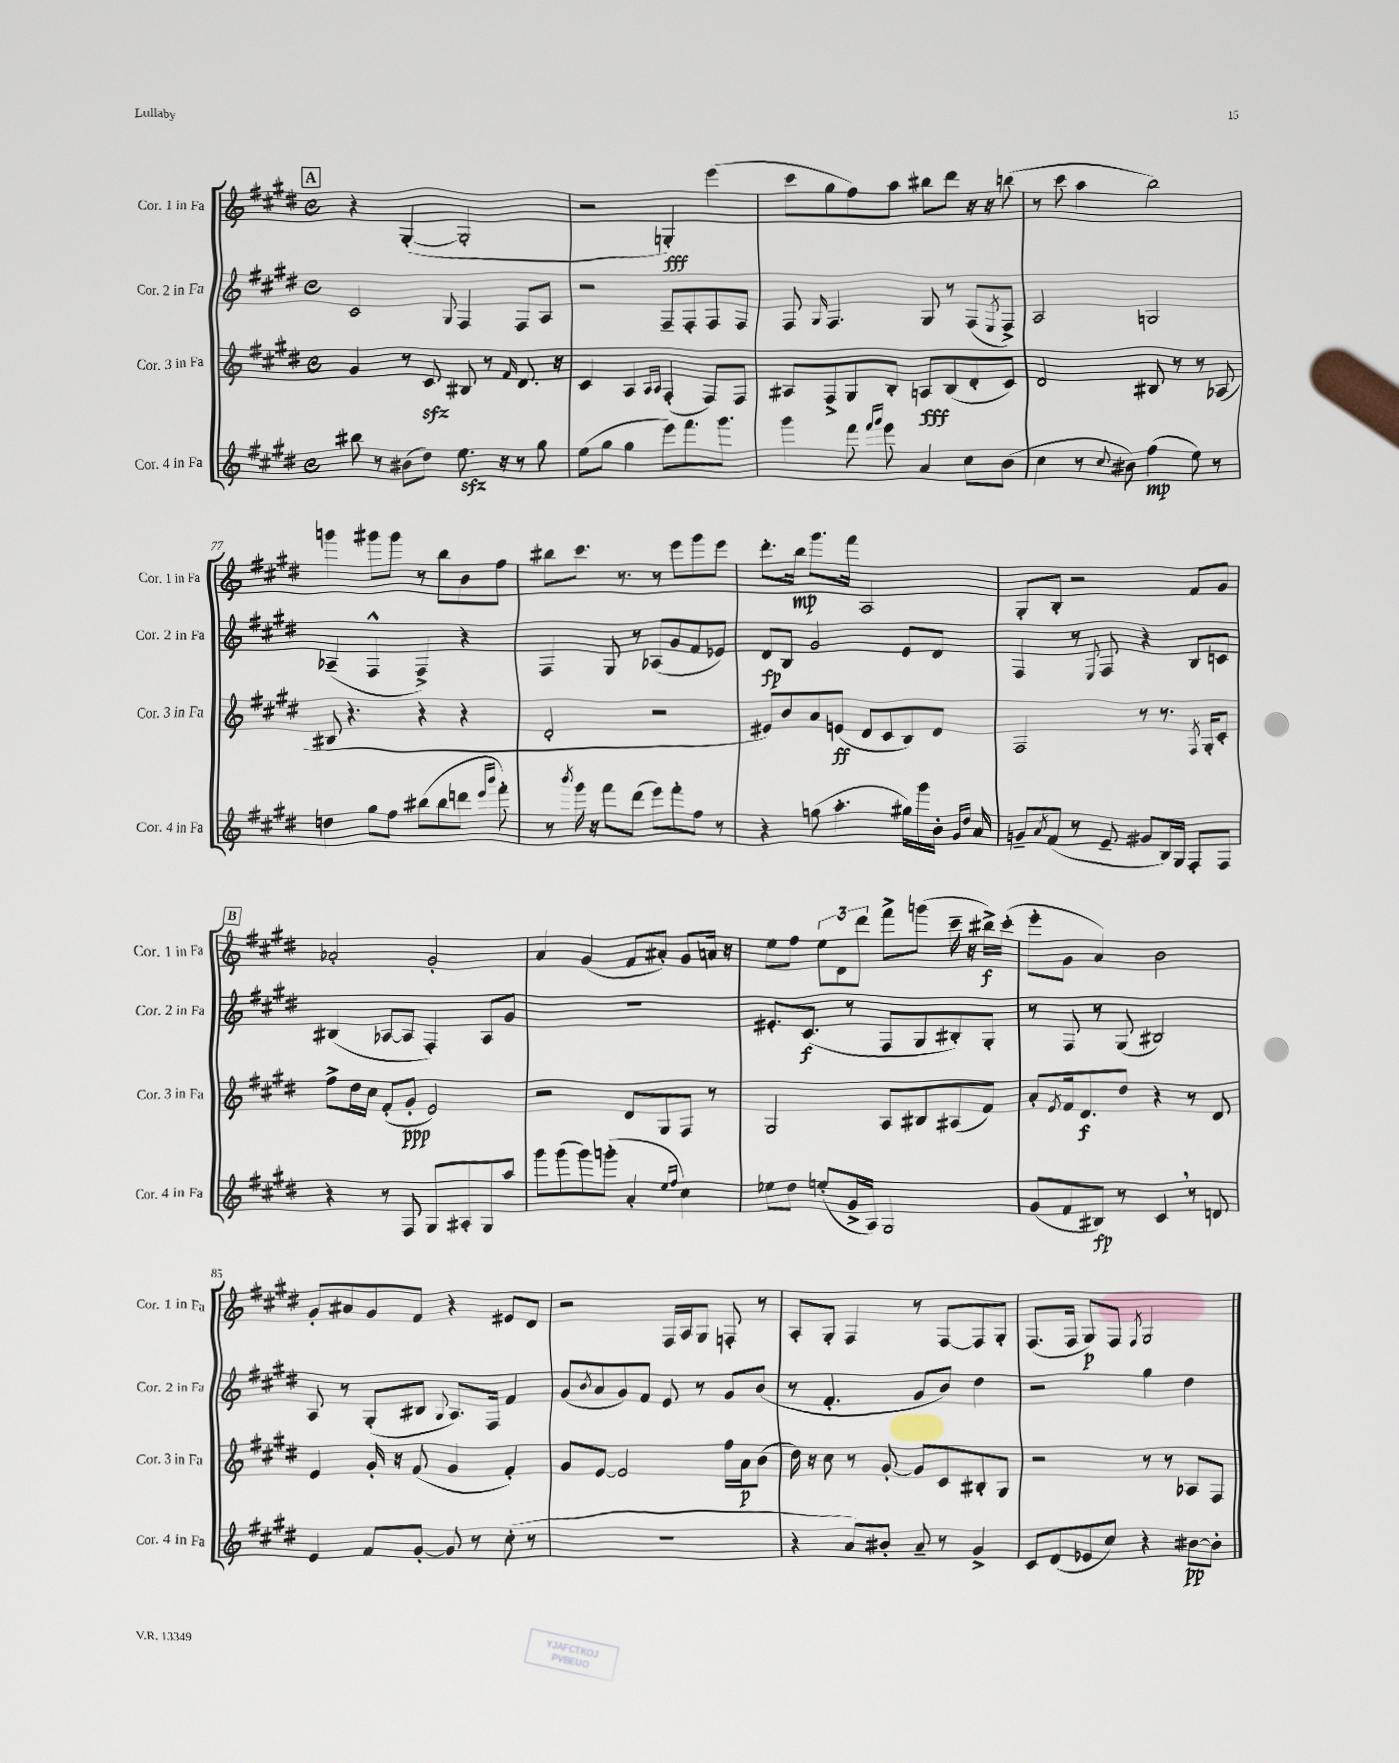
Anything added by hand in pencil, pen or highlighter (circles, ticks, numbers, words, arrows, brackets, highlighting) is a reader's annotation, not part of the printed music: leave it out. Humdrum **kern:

**kern	**kern	**kern	**kern
*staff4	*staff3	*staff2	*staff1
*clefG2	*clefG2	*clefG2	*clefG2
*k[f#c#g#d#]	*k[f#c#g#d#]	*k[f#c#g#d#]	*k[f#c#g#d#]
*M4/4	*M4/4	*M4/4	*M4/4
*met(c)	*met(c)	*met(c)	*met(c)
8bb#	4g#	2c#	4r
8r	.	.	.
(8b#	8r	.	([4G#'
8dd#)	8c#	.	.
.	.	8qqG#	.
8.ee	8B#	4F#	2G#']
.	8r	.	.
16r	.	.	.
.	16qqf#	.	.
8r	8.d#	8F#	.
8gg#	.	8A	.
.	16r	.	.
=	=	=	=
(8ee	4c#	2r	2r
8gg#	.	.	.
4gg#	4A	.	.
.	16qqA	.	.
.	16qqA	.	.
8eee)	(4F#'	8F#~	4G')
8.fff#	.	8F#'	.
.	8F#)	8F#	(4eee
8.ggg#	.	.	.
.	8F#	8F#	.
=	=	=	=
4ggg#	8A#	8F#	8ccc#
.	.	16qqG#	.
.	8F#^	4.F#	8gg#
8fff#	8G#	.	8ff#)
16qqfff#	.	.	.
16qqggg#	.	.	.
8eee	8B'	.	8aa
4a	8A	8G#	8bb#
.	(8B	8r	8ddd#
8cc#	8d#'	(8F#	16r
.	.	.	16r
.	.	8qE	.
(8b	8c#)	8F#^)	(8bb
=	=	=	=
4cc#	2d#	2A	8r
.	.	.	8ccc#
8r	.	.	4aa
8qqcc#	.	.	.
8b#)	.	.	.
(4ff#	8B#	2G	2bb)
.	8r	.	.
8ee)	8r	.	.
8r	(8A-	.	.
=	=	=	=
4dd	8B#	(4A-~	4ggg
.	4.r	.	.
8gg#	.	4F#^^	8ggg#
8ff#	.	.	8ggg#
(8bb#	4r	4F#^)	8r
8bb#	.	.	8bb
8ddd	4r	4r	8b
16qqeee	.	.	.
16qqbbb	.	.	.
8fff#')	.	.	8ff#
=	=	=	=
8r	2d#'	4F#	8bb#
8qbbb	.	.	.
16ggg#	.	.	8.ccc#
16r	.	.	.
8fff#	.	8G#	.
.	.	.	8.r
(8ddd#	.	8r	.
8eee)	2r	(8A-	8r
8fff#'	.	8g#	8eee
8ff#	.	8f#	8ggg#
8r	.	8e-)	8eee
=	=	=	=
4r	8e#)	8d#	8.ddd#'
.	8b	8B	.
.	.	.	16bb
(8gg	8a	2g#	8.ggg#
4.aa'	(8e	.	.
.	.	.	16fff#
.	8d#	.	2A
.	8c#	.	.
16gg#)	8B)	8e	.
16ggg#	.	.	.
16b'	8d#	8d#	.
16qqg#	.	.	.
16qqdd#	.	.	.
16a	.	.	.
=	=	=	=
8g~	2F#	4F#	8G#'
8qa	.	.	.
(8f#	.	.	8B'
8r	.	8r	2r
.	.	8qqE	.
8e~	.	8F#	.
8g#	8r	4r	.
16B)	8.r	.	.
16G#	.	.	.
8F#'	.	8B	8f#
.	8qF#	.	.
.	16G#'	.	.
8F#	8c#'	8c	8g#
=	=	=	=
4r	8ff#^	(4B#	2a-'
.	16dd#	.	.
.	16cc#	.	.
8r	(8f#'	[8A-	.
8F#	8g#'	8A-]	.
8G#	2e)	4F#')	2g#'
8A#'	.	.	.
8G#	.	8A-	.
8aa	.	8g#	.
=	=	=	=
8ggg#	2r	1r	4a
(8ggg#	.	.	.
8ggg#)	.	.	(4g#
(8ggg'	.	.	.
4a'	8d#	.	8f#
.	8G#	.	8a#')
16qqee	.	.	.
16qqff#	.	.	.
4cc#)	8F#	.	8g#
.	8r	.	16a
.	.	.	16r
=	=	=	=
8ee-	2G#	8.e#'	8ee
8dd#	.	.	8ff#
.	.	(8.c#	.
(8ee'	.	.	12ee
.	.	.	12d#
16g#^	.	8r	.
.	.	.	12ddd#
16A)	.	.	.
2G#	8A	8F#	8fff#^
.	8B#	8G#	(8ggg
.	(8A#	8B#')	16ccc#~
.	.	.	16r
.	8f#)	8G#'	16bb#^)
.	.	.	(16ccc#'
=	=	=	=
(8g#	8a'	8r	8eee'
.	8qe	.	.
8f#	16f#	8F#	8g#
.	8.d#	.	.
8B#)	.	8r	4a)
8r	8dd#	(8G#	.
4c#	4r	2B#)	2b
8r	8r	.	.
8d	8d#	.	.
=	=	=	=
4e	4e	8A	8g#'
.	.	8r	8a#
8f#	16g#'	(8G#'	8g#
.	16r	.	.
[8g#'	(8f#	8B#	8f#
.	.	8qqG#	.
8g#]	4g#	8.A)	4r
8r	.	.	.
.	.	16F#	.
(8cc#'	4f#')	4f#	8e#
8r	.	.	8d#
=	=	=	=
1r	8g#	(8g#	2r
.	.	8qb	.
.	[8e	8a	.
.	2e]	8g#)	.
.	.	8f#	.
.	.	8e	16F#
.	.	.	16A
.	.	8r	8G#
.	16ff#	8g#	8F'
.	16a	.	.
.	(8b	(8b	8r
=	=	=	=
4r	16dd#)	8r	8A'
.	16r	.	.
.	8cc#	4.f#'	8G#'
8a)	8r	.	4F#
8b#'	[8g#'	.	.
8a~	8g#]	8g#	8r
8r	8c#	8b)	[8F#
4g#^	8B#'	4dd#	8F#]
.	8G#	.	8G#'
=	=	=	=
8c#	2r	2r	(8.F#
(8d#	.	.	.
.	.	.	16F#
8e-	.	.	8G#)
8cc#)	.	.	8F#
.	.	.	8qF#
4r	8r	4gg#	2G#
.	8r	.	.
[8b#	8A-	4dd#	.
8b#']	8F#	.	.
==	==	==	==
*-	*-	*-	*-
